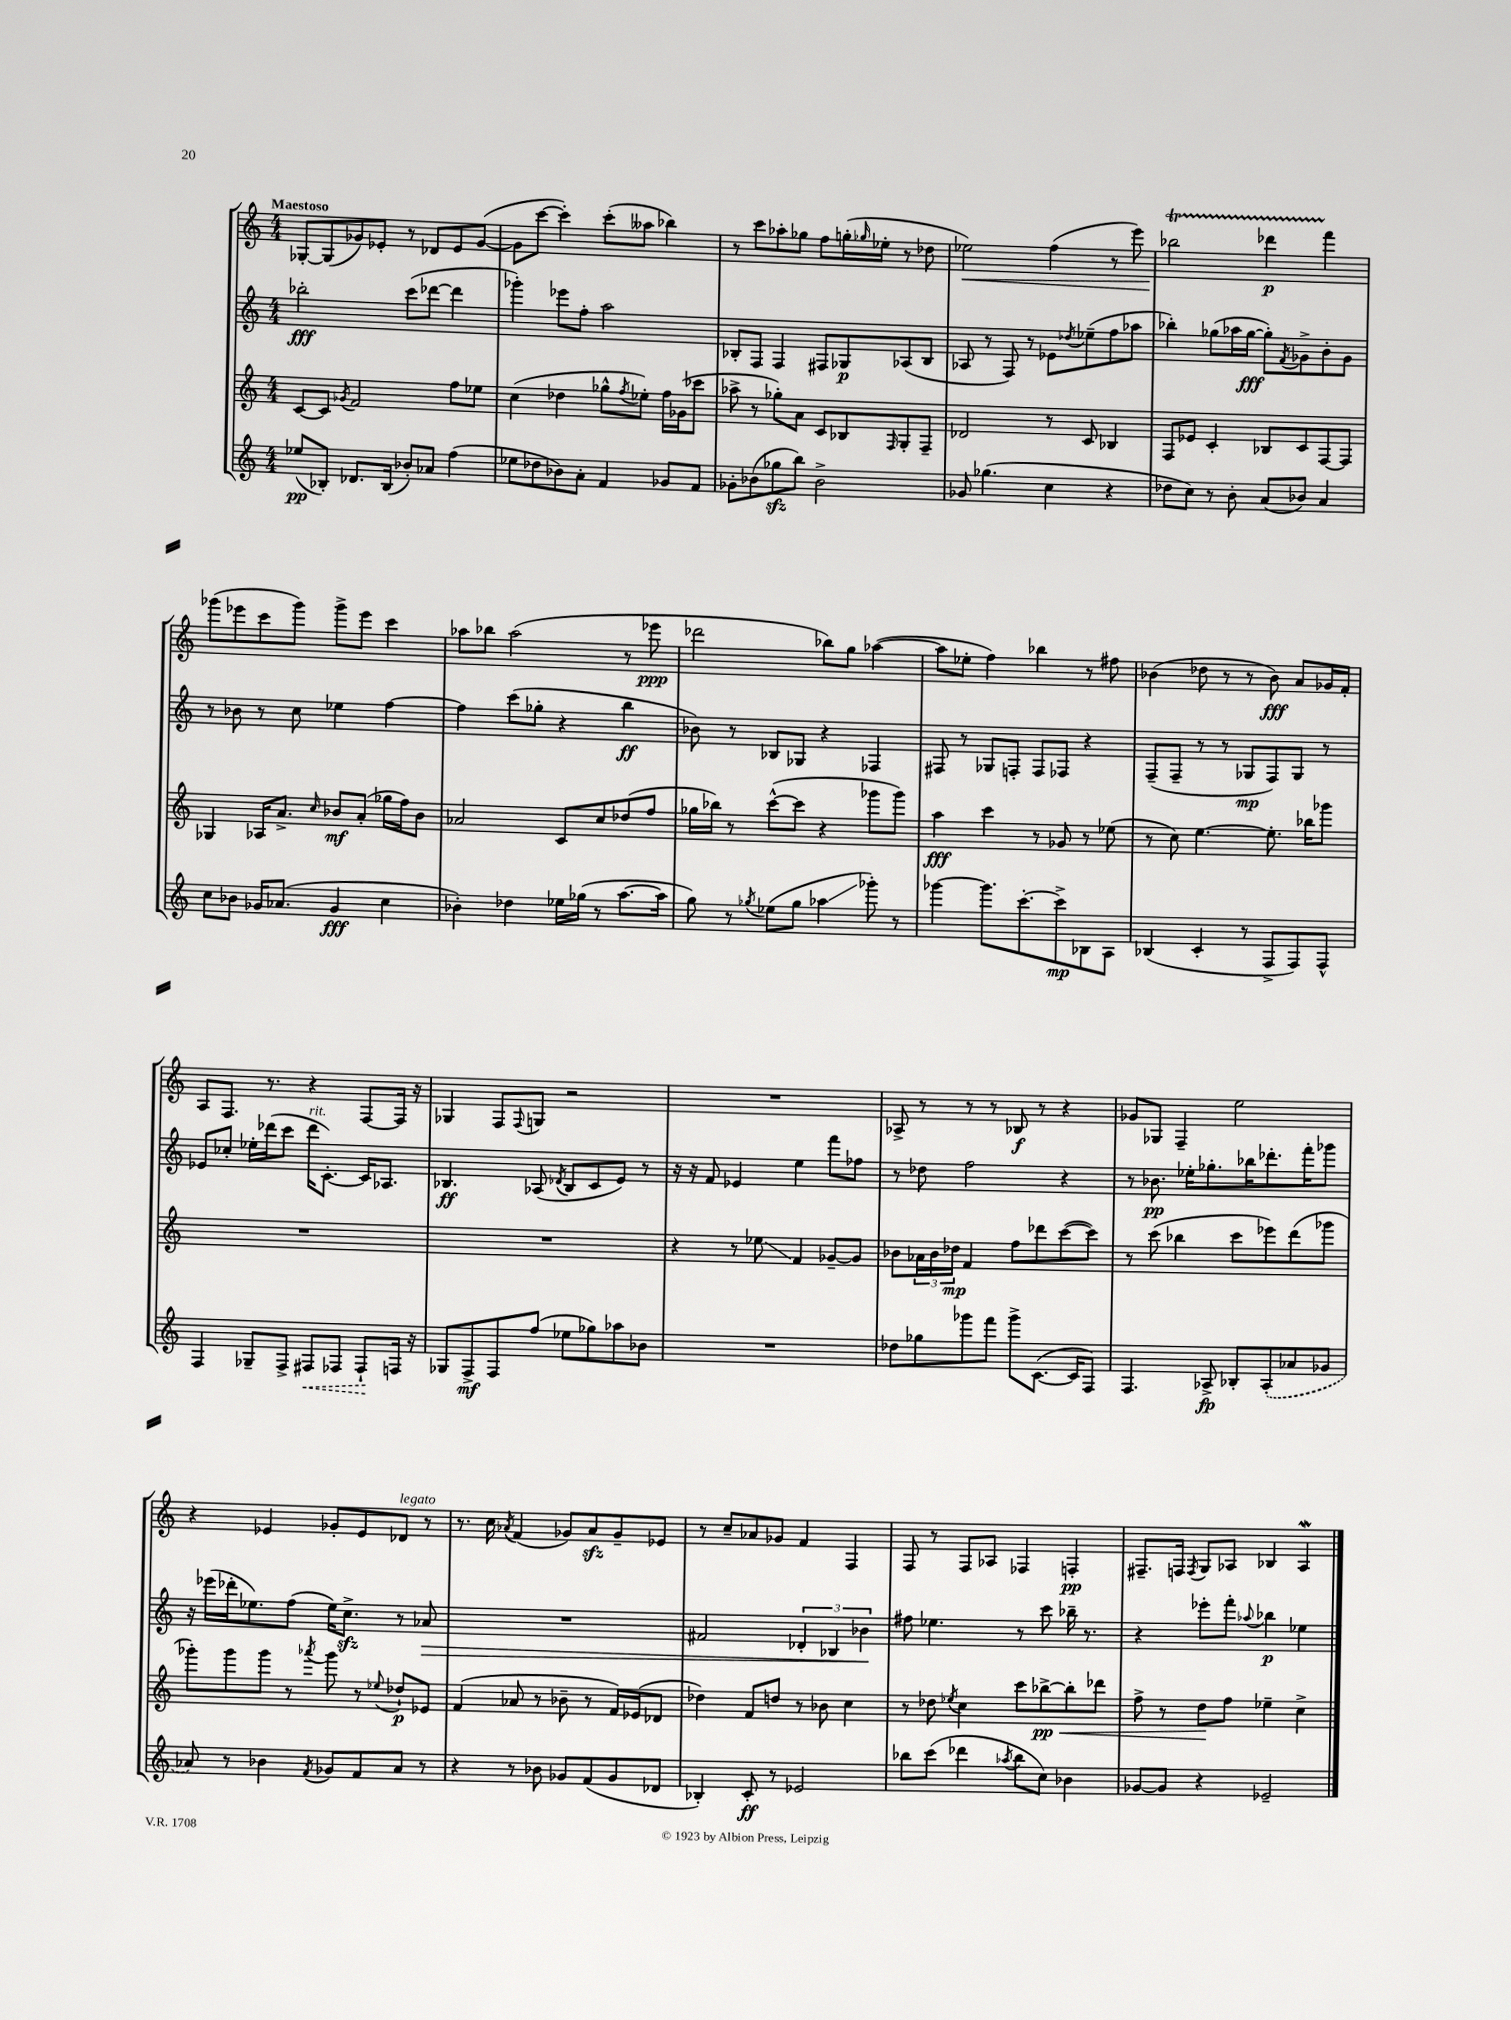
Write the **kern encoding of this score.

**kern	**kern	**kern	**kern
*staff4	*staff3	*staff2	*staff1
*clefG2	*clefG2	*clefG2	*clefG2
*k[]	*k[]	*k[]	*k[]
*M4/4	*M4/4	*M4/4	*M4/4
(8ee-	[8c	2bb-'	[8G-'
8B-')	8c]	.	(8G-]
.	8qg-	.	.
8.d-	2f	.	8g-)
.	.	.	8e-'
(16B-	.	.	.
8b-')	.	(8ccc	8r
8a-	.	[8ddd-	8d-
(4ff	8ff	4ddd-]	8e-
.	8ee-	.	([8g-
=	=	=	=
8ee-	(4cc	4ggg-')	8g-]
8dd-	.	.	[8ccc
8b-)	4dd-	8eee-	4ccc'])
8a'	.	8ff'	.
4f	8gg-^^	2aa	(8ccc'
.	8qff	.	.
.	8ee-')	.	8aa--
8g-	16ff	.	4bb-)
.	(16g-	.	.
8f	8ccc-	.	.
=	=	=	=
8g-'	8aa-^	8B-'	8r
(8b-	8r	8F	8ccc
8gg-	8gg-')	4F	8aa-'
8bb)	8a	.	8gg-
2b-^	8c	8F#	8ff
.	8B-	8G-	(16gg'
.	.	.	16qqgg-
.	.	.	16ee-'
.	16qqF	.	.
.	8G'	(8A-	8r
.	8F~	8B-	8dd-
=	=	=	=
8g-	2d-	8A-	2ee-)
(4.gg-	.	8r	.
.	.	8F)	.
.	.	8r	.
4cc	8r	8e-	(4ff
.	.	8qdd-	.
.	8c	(8ee-~	.
4r	4B-	8ff	8r
.	.	8aa-	8eee)
=	=	=	=
8dd-	8F	4bb-')	2bb-
8cc)	8e-	.	.
8r	4c'	(8gg-	.
8b'	.	16aa-	.
.	.	[16gg-	.
(8a	8B-	8gg-'])	4ddd-
.	.	8qf	.
8b-)	8c	8g-^	.
4a	[8F	8b'	4fff
.	8F]	8g-	.
=	=	=	=
8cc	4G-	8r	(8ggg-
8b-	.	8b-	8eee-
16g-	16A-	8r	8ccc
(8.a-	8.a^	.	.
.	.	8cc	8ggg-)
.	16qqcc	.	.
4g-	8b-	4ee-	8ggg-^
.	(8a'	.	8eee-
4cc	16gg-	[4ff	4ccc
.	16ff)	.	.
.	8b-	.	.
=	=	=	=
4b-')	2a-	4ff]	8aa-
.	.	.	8bb-
4dd-	.	(8ccc	(2aa-
.	.	8gg-'	.
16ee-	8c	4r	.
(16gg-	.	.	.
8r	8cc	.	.
[8.aa	(8dd-	4bb	8r
.	8ff	.	8eee-
16aa]	.	.	.
=	=	=	=
8gg)	16gg-	8b-)	2ddd-
.	16bb-)	.	.
8r	8r	8r	.
8qgg-	.	.	.
(8ee-	([8ccc^^	8B-	.
8gg-	8ccc]	8G-	.
4aa-	4r	4r	8bb-)
.	.	.	8gg
8ggg-')	8ggg-	4F-	([4aa-
8r	8ggg-)	.	.
=	=	=	=
[4ggg-	4aa	8F#	8aa-]
.	.	8r	8ee-'
8.ggg-]	4ccc	8G-	4ff)
.	.	8F'	.
[8.ccc'	.	.	.
.	8r	8F	4bb-
8ccc^]	8g-	8F-	.
8B-	8r	4r	8r
8A	(8ee-	.	8ff#
=	=	=	=
(4B-	8r	(8F~	(4b-
.	8cc)	8F~	.
4c'	[4.ee	8r	8dd-
.	.	8r	8r
8r	.	8G-	8r
8F^	8.ee']	8F)	8b-)
8F)	.	8G-	8a
.	16bb-	.	.
8F^^	8ggg-	8r	16g-
.	.	.	16f'
=	=	=	=
4F	1r	8e-	8A
.	.	8cc-'	8.F
8G-~	.	16ee-'	.
.	.	(16ddd-	8.r
8F^	.	8ccc	.
8F#	.	16ddd-	4r
.	.	[8.c')	.
8F-	.	.	.
8F-`	.	16c]	[8F
.	.	8.A-	.
16F	.	.	16F]
16r	.	.	16r
=	=	=	=
8G-	1r	4.B-	4G-
8F^	.	.	.
8F	.	.	8F
.	.	.	8qqF
(8ff	.	(8A-	8G
.	.	8qd-	.
8ee-	.	8B-	2r
8gg-)	.	8c	.
8aa-	.	8e)	.
8b-	.	8r	.
=	=	=	=
1r	4r	16r	1r
.	.	16r	.
.	.	8f	.
.	8r	4e-	.
.	8ee-	.	.
.	4f	4ee	.
.	[8g-~	8fff	.
.	8g-]	8ff-	.
=	=	=	=
8dd-	8b-	8r	8A-^
8gg-	24a-	8dd-	8r
.	24b-	.	.
.	24dd-	.	.
8ggg-	4f	2ff	8r
8fff	.	.	8r
8ggg-^	8ff	.	8B-
([8.c	8ddd-	.	8r
.	([8ccc	4r	4r
16c]	.	.	.
8F)	8ccc])	.	.
=	=	=	=
4.F	8r	8r	8g-
.	(8ccc	8.b-	8G-
.	4bb-	.	4F~
.	.	16ee-'	.
8A-^	.	8.gg-'	.
8B-'	8ccc	.	2ee
.	.	16bb-	.
(8A-'	8eee-)	8.ddd-'	.
8a-	(8ddd	.	.
.	.	16fff'	.
8g-	8ggg-	8ggg-	.
=	=	=	=
8a-)	8ggg-')	16r	4r
.	.	(16eee-	.
8r	8ggg-	16ddd-'	.
.	.	8.ee-)	.
4b-	8ggg-	.	4e-
.	8r	(8ff	.
8qf	8qaaa-	.	.
8g-	8ggg-	16ee-)	8g-'
.	.	8.cc^	.
8f	8r	.	8e-
.	8qqee-	.	.
8a-	8dd-`	8r	8d-
8r	8e-	8a-	8r
=	=	=	=
4r	(4f	1r	8.r
.	.	.	16cc
.	.	.	8qa-
8r	8a-	.	(4f
8b-	8r	.	.
8g-	8b-~	.	8g-)
(8f	8r	.	8a-
8g-	16f)	.	8g-~
.	(16e-	.	.
8d-	8d-	.	8e-
=	=	=	=
4B-')	4dd-)	2f#	8r
.	.	.	8cc~
8c'	8f	.	8a-
8r	8dd	.	8g-
2e-	8r	6d-'	4f
.	8b-	.	.
.	.	6B-	.
.	4cc	.	4F
.	.	6b-	.
=	=	=	=
8bb-	8r	8ff#	8F
(8ccc	8dd-	4.ee-	8r
.	8qee-	.	.
4ddd-	4cc	.	8F
.	.	.	8A-
8qaa-	.	.	.
8bb-	8ccc	8r	4F-
8cc)	[8bb-^	8ccc	.
4b-	8bb-']	16bb-~	4F'
.	.	8.r	.
.	8ddd-	.	.
=	=	=	=
[8g-	8ff^	4r	8.F#~
8g-]	8r	.	.
.	.	.	16F
.	.	.	8qF
4r	8dd	8eee-'	8G
.	8ff	8fff'	8A-
.	.	8qqaa-	.
2e-~	4ee-~	4bb-	4B-
.	4cc^	4ee-	4A-
==	==	==	==
*-	*-	*-	*-
